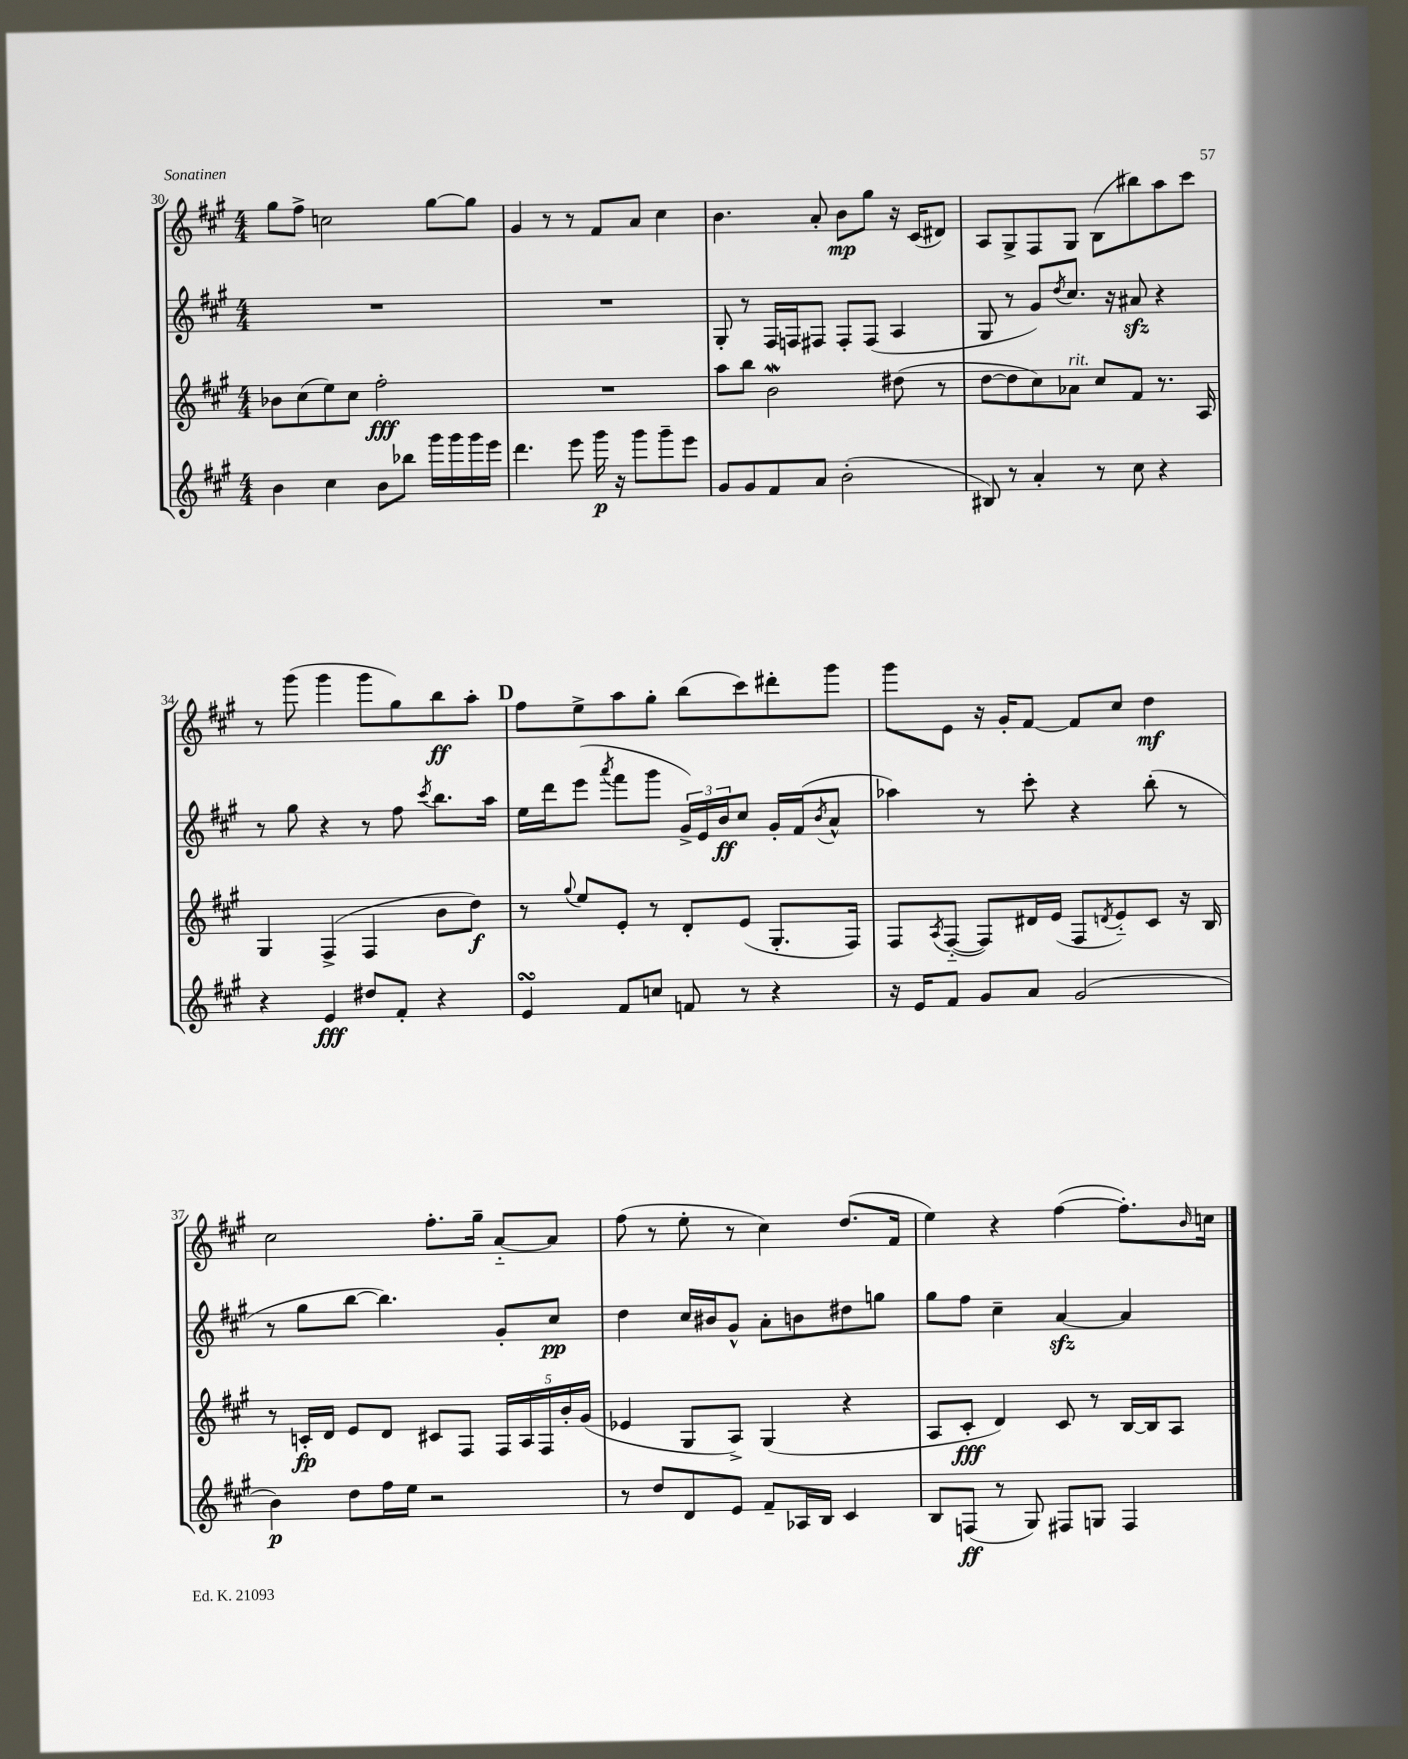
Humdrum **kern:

**kern	**dynam	**kern	**dynam	**kern	**dynam	**kern	**dynam
*part4	*part4	*part3	*part3	*part2	*part2	*part1	*part1
*staff4	*staff4	*staff3	*staff3	*staff2	*staff2	*staff1	*staff1
*clefG2	*	*clefG2	*	*clefG2	*	*clefG2	*
*k[f#c#g#]	*	*k[f#c#g#]	*	*k[f#c#g#]	*	*k[f#c#g#]	*
*M4/4	*	*M4/4	*	*M4/4	*	*M4/4	*
=30	=30	=30	=30	=30	=30	=30	=30
4b\	.	8b-X\L	.	1r	.	8gg#\L	.
.	.	(8cc#\	.	.	.	8ff#^\J	.
4cc#\	.	8ee\)	.	.	.	2ccn\	.
.	.	8cc#\J	.	.	.	.	.
8b\L	.	2ff#'\	fff	.	.	.	.
8bb-X\J	.	.	.	.	.	.	.
16ggg#\LL	.	.	.	.	.	[8gg#\L	.
16ggg#\	.	.	.	.	.	.	.
16ggg#\	.	.	.	.	.	8gg#\J]	.
16eee\JJ	.	.	.	.	.	.	.
=31	=31	=31	=31	=31	=31	=31	=31
4.ddd\	.	1r	.	1r	.	4g#/	.
.	.	.	.	.	.	8r	.
8eee\	.	.	.	.	.	8r	.
16ggg#\	p	.	.	.	.	8f#/L	.
16r	.	.	.	.	.	.	.
8ggg#\L	.	.	.	.	.	8a/J	.
8ggg#~\	.	.	.	.	.	4cc#\	.
8eee\J	.	.	.	.	.	.	.
=32	=32	=32	=32	=32	=32	=32	=32
8g#/L	.	8aa\L	.	8G#'/	.	4.b\	.
8g#/	.	8bb\J	.	8r	.	.	.
8f#/	.	2bW\	.	16F#/LL	.	.	.
.	.	.	.	16Fn/J	.	.	.
8a/J	.	.	.	8F#X/J	.	8a'/	.
(2b'\	.	.	.	8F#'/L	.	8b\L	mp
.	.	.	.	(8F#/J	.	8gg#\J	.
.	.	(8dd#X\	.	4A/	.	16r	.
.	.	.	.	.	.	(16c#/KL	.
.	.	8r	.	.	.	8d#X/J)	.
=33	=33	=33	=33	=33	=33	=33	=33
8B#X/)	.	[8dd\L	.	8G#/	.	8A/L	.
8r	.	8dd\]	.	8r	.	8G#^/	.
4a'/	.	8cc#\)	.	8g#/L)	.	8F#/	.
.	.	.	.	8qdd/	.	.	.
!	!	!LO:TX:a:i:t=rit.	!	!	!	!	!
.	.	8a-X\J	.	8.cc#/J	.	8G#/J	.
8r	.	8cc#/L	.	.	.	(8B\L	.
.	.	.	.	16r	.	.	.
8cc#\	.	8f#/J	.	8a#Xzz/	.	8bb#X\)	.
4r	.	8.r	.	4r	.	8aa\	.
.	.	.	.	.	.	8ccc#\J	.
.	.	16A/	.	.	.	.	.
!!LO:LB:g=z
=34	=34	=34	=34	=34	=34	=34	=34
4r	.	4G#/	.	8r	.	8r	.
.	.	.	.	8gg#\	.	(8ggg#\	.
4e/	fff	(4F#^/	.	4r	.	4ggg#\	.
8dd#X/L	.	4F#/	.	8r	.	8ggg#\L	.
8f#'/J	.	.	.	8ff#\	.	8gg#\)	.
.	.	.	.	8qccc#/	.	.	.
4r	.	8b\L	.	8.bb\L	.	8bb\	ff
.	.	8dd\J)	f	.	.	8aa'\J	.
.	.	.	.	16aa\Jk	.	.	.
!!LO:REH:place=s1:t=D
=35	=35	=35	=35	=35	=35	=35	=35
4esSSS/	.	8r	.	16ee\LL	.	8ff#\L	.
.	.	.	.	16ddd\J	.	.	.
.	.	8qqgg#/	.	.	.	.	.
.	.	8ee/L	.	(8eee\J	.	8ee^\	.
.	.	.	.	8qaaa/	.	.	.
8f#/L	.	8e'/J	.	8fff#\L	.	8aa\	.
8ccn/J	.	8r	.	8ggg#\J	.	8gg#'\J	.
8fn/	.	8d'/L	.	24g#^/LL)	.	(8bb\L	.
.	.	.	.	24e/	.	.	.
.	.	.	.	24b/J	ff	.	.
8r	.	(8e/J	.	8cc#/J	.	8ccc#\)	.
4r	.	8.G#'/L	.	16g#'/LL	.	8ddd#X'\	.
.	.	.	.	(16f#/J	.	.	.
.	.	.	.	8qb/	.	.	.
.	.	.	.	8a^^/J	.	8ggg#\J	.
.	.	16F#/Jk)	.	.	.	.	.
=36	=36	=36	=36	=36	=36	=36	=36
16r	.	8F#/L	.	4aa-X\)	.	8ggg#\L	.
16e/KL	.	.	.	.	.	.	.
.	.	8qA/	.	.	.	.	.
8f#/J	.	([8F#/J	.	.	.	8e\J	.
8g#/L	.	8F#/L])	.	8r	.	16r	.
.	.	.	.	.	.	16g#'/KL	.
8a/J	.	16d#X/L	.	8ccc#'\	.	[8f#/J	.
.	.	(16e/JJ	.	.	.	.	.
(2g#/	.	8F#/L	.	4r	.	8f#/L]	.
.	.	8qdn/	.	.	.	.	.
.	.	8e/)	.	.	.	8cc#/J	.
.	.	8c#/J	.	(8bb'\	.	4dd\	mf
.	.	16r	.	8r	.	.	.
.	.	16B/	.	.	.	.	.
!!LO:LB:g=z
=37	=37	=37	=37	=37	=37	=37	=37
4b\)	p	8r	.	8r	.	2cc#\	.
.	.	16cn'/LL	fp	8gg#\L	.	.	.
.	.	16d/JJ	.	.	.	.	.
8dd\L	.	8e/L	.	[8bb\J	.	.	.
16ff#\L	.	8d/J	.	4.bb\])	.	.	.
16ee\JJ	.	.	.	.	.	.	.
2r	.	8c#X/L	.	.	.	8.ff#'\L	.
.	.	8F#/J	.	.	.	.	.
.	.	.	.	.	.	16gg#~\Jk	.
.	.	20F#/LL	.	8g#'/L	.	[8a/L	.
.	.	20A/	.	.	.	.	.
.	.	20F#/	.	.	.	.	.
.	.	.	.	8cc#/J	pp	8a/J]	.
.	.	20b'/	.	.	.	.	.
.	.	(20g#/JJ	.	.	.	.	.
=38	=38	=38	=38	=38	=38	=38	=38
8r	.	4e-X/	.	4dd\	.	(8ff#\	.
8dd/L	.	.	.	.	.	8r	.
8d/	.	8G#/L	.	16cc#/LL	.	8ee'\	.
.	.	.	.	16b#X/J	.	.	.
8e/J	.	8A^/J)	.	8g#^^/J	.	8r	.
8f#~/L	.	(4G#/	.	8a'\L	.	4cc#\)	.
16A-X/L	.	.	.	8bn\	.	.	.
16B/JJ	.	.	.	.	.	.	.
4c#/	.	4r	.	8dd#X\	.	(8.dd/L	.
.	.	.	.	8ggn\J	.	.	.
.	.	.	.	.	.	16f#/Jk	.
=39	=39	=39	=39	=39	=39	=39	=39
8B/L	.	8A/L	.	8gg#\L	.	4ee\)	.
(8Fn/J	ff	8c#'/J	fff	8ff#\J	.	.	.
8r	.	4d/)	.	4cc#~\	.	4r	.
8G#/)	.	.	.	.	.	.	.
8F#X/L	.	8c#/	.	[4azz/	.	([4ff#\	.
8Gn/J	.	8r	.	.	.	.	.
4F#/	.	[16B/LL	.	4a/]	.	8.ff#'\L])	.
.	.	16B/J]	.	.	.	.	.
.	.	8A/J	.	.	.	.	.
.	.	.	.	.	.	16qqb/	.
.	.	.	.	.	.	16ccn\Jk	.
==	==	==	==	==	==	==	==
*-	*-	*-	*-	*-	*-	*-	*-
